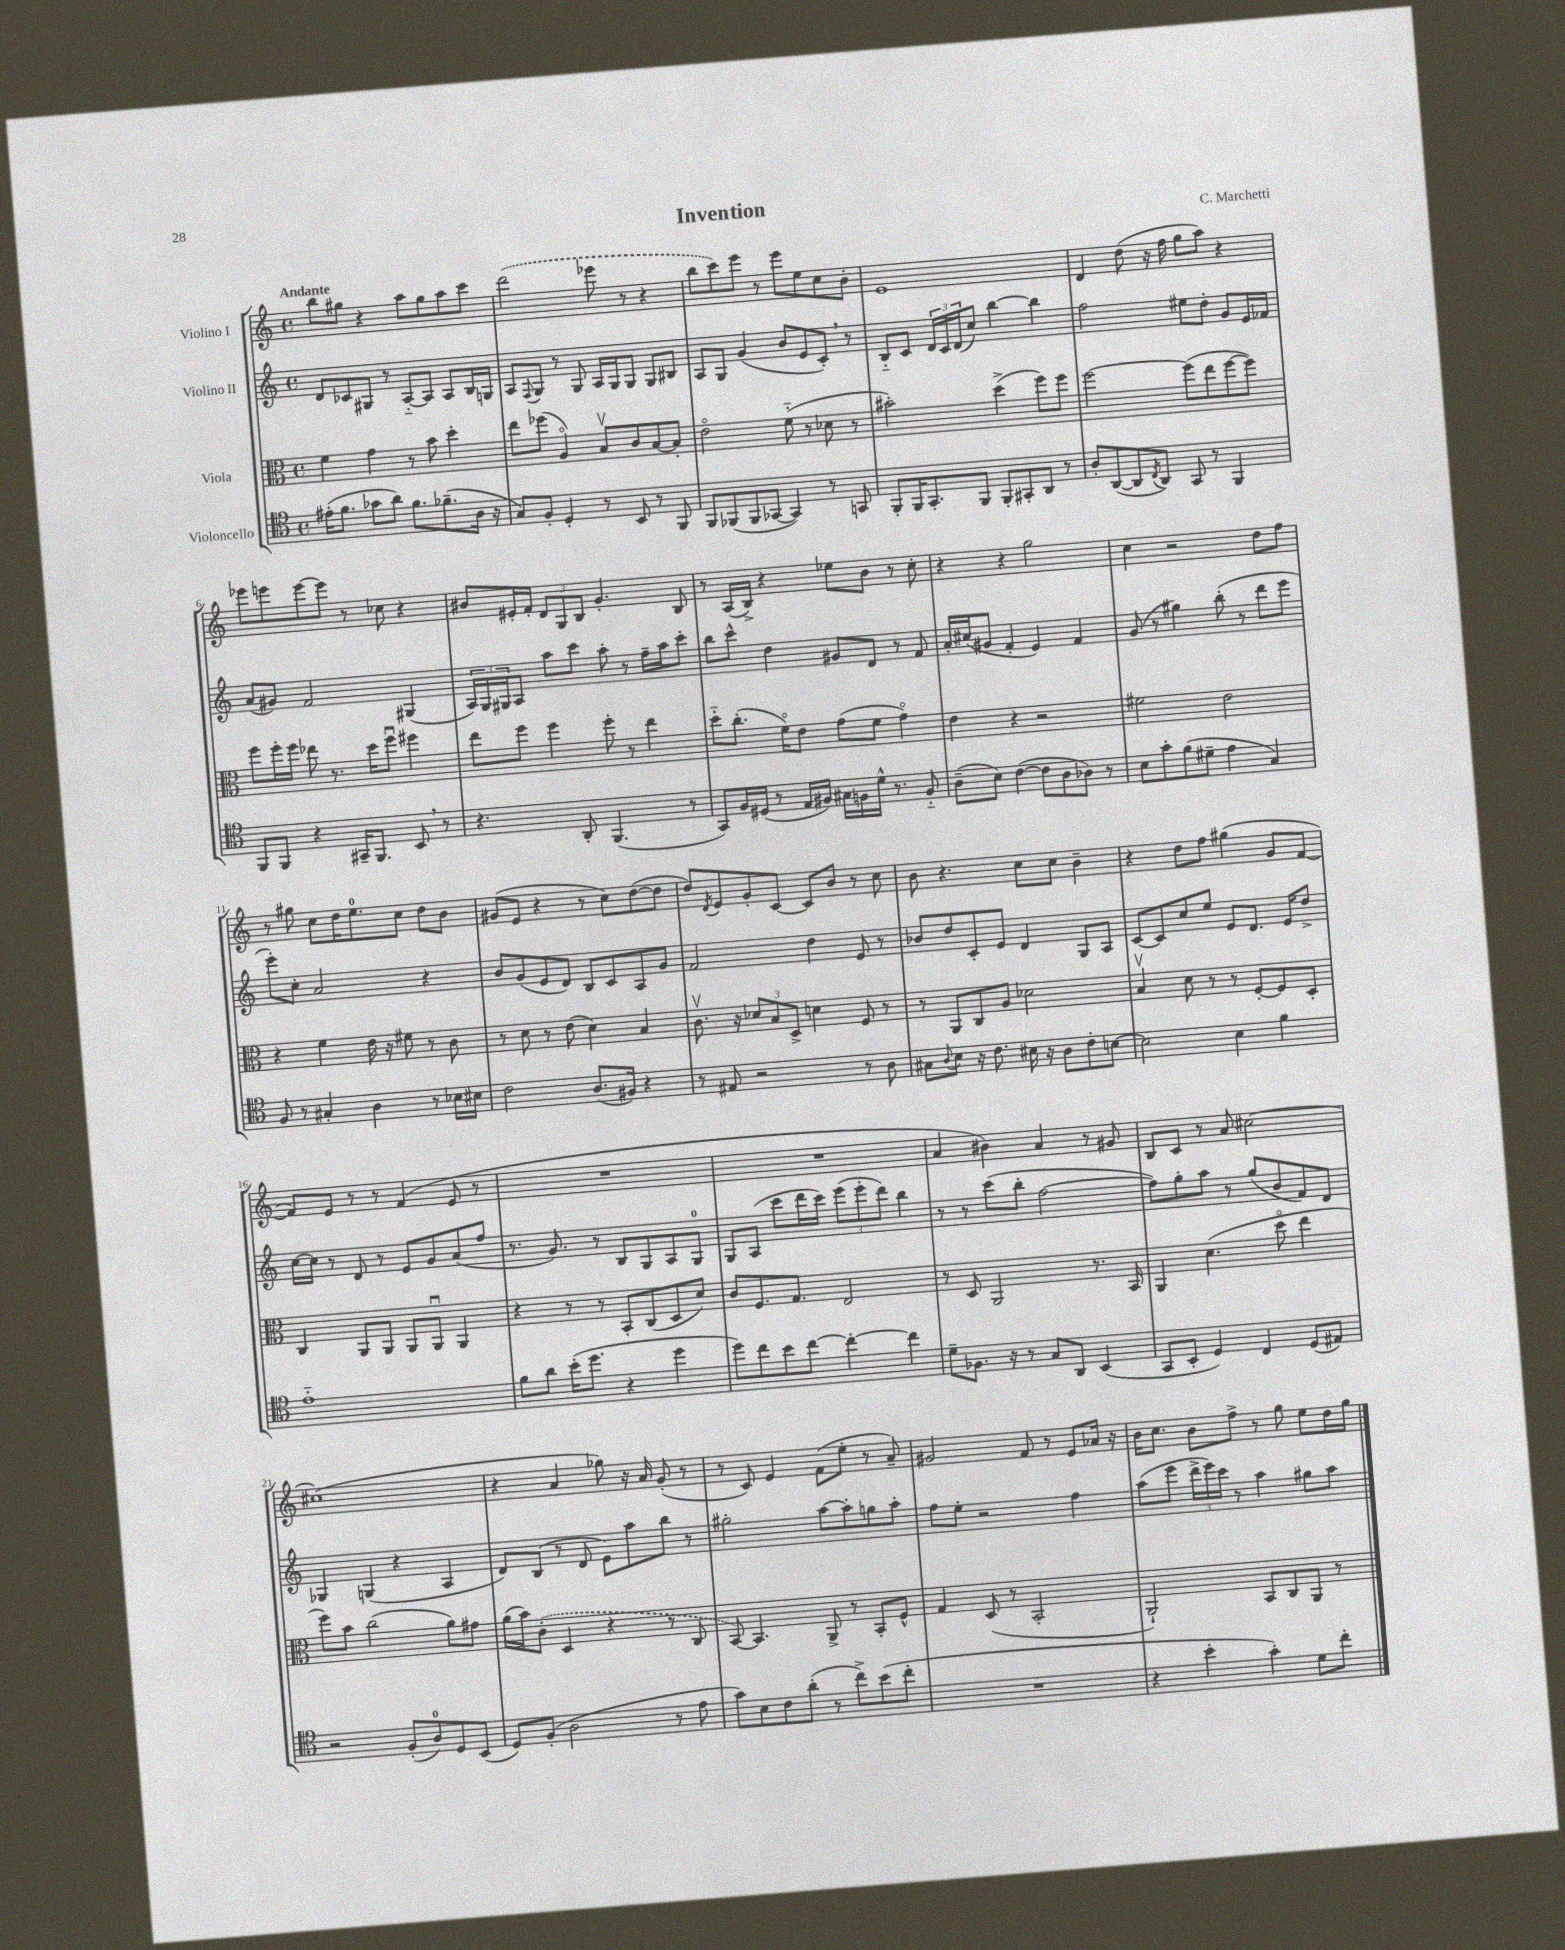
\header { title = "Invention" composer = "C. Marchetti" }
<<
\new StaffGroup <<
\new Staff = "s0" \with { instrumentName = "Violino I" } {
    \clef treble \key c \major \defaultTimeSignature \time 4/4 \tempo "Andante"
    b''8 gis''8 r4 a''8 gis''8 a''8 c'''8 |
    \once \slurDashed d'''2( ees'''8 r8 r4 |
    b''8 c'''8) e'''8 r8 e'''8 e''8 c''8 b'8-. |
    e'1 |
    d'4 d''8( r16 f''16 g''8 a''8) r4 |
    ees'''8 e'''8 e'''8~ e'''8 r8 ces''8 r4 |
    bis'8 eis'16-. f'16-. \tuplet 3/2 { d'8 g8 b8 } g'4.-. b8 |
    r8 a16( b16->) r4 ees''8 b'8 r8 c''8-. |
    r4 r4 g''2 |
    c''4 r2 d''8 f''8 |
    r8 gis''8 c''8 d''16 e''8.-0 c''8 d''8 b'8 |
    gis'8( e'8 r4 r8 c''8) d''8~( d''8 |
    d''8) \acciaccatura { d'8 } e'8 g'8-. c'8~ c'8 b'8 r8 c''8 |
    b'8 r4. c''8 c''8 b'4-- |
    r4 d''8 f''8 gis''4( g'8 f'8~ |
    f'8) e'8 r8 r8 f'4( e'8 r8 |
    R1 |
    R1 |
    a'4 bis'4) a'4 r8 gis'8 |
    b8 c'8 r8 a'8 cis''2~ |
    cis''1( |
    r4 a'4 ges''8) r16 a'16 g'8-.( r8 |
    r8 c'8) e'4 f'8( e''8-. r8 a'8--) |
    gis'2 f'8 r8 e'8 aes'16 r16 |
    b'16 c''8. b'8 f''8-> r8 g''8 e''8 d''16 g''16 \bar "|." |
}
\new Staff = "s1" \with { instrumentName = "Violino II" } {
    \clef treble \key c \major \defaultTimeSignature \time 4/4
    d'8 ces'8 gis8 r8 a8~-_ a8 a8 b16 g16 |
    a8 \appoggiatura { f8 } g8 r8 g8 a16 g16 g8 g8 bis8 |
    a8 g8 g'4( b'8 e'8 c'8-.) \breathe r8 |
    b8-_ c'8 \tuplet 3/2 { d'16 c'16 d'16( } c''8) b''4~ b''4 |
    f''2 eis''8 d''8-. g'8 e'16 fes'16 |
    a'8( gis'8) f'2 gis4( |
    \tuplet 3/2 { a16) g16 gis16 } a8 a''8 c'''8 a''8-. r8 f''16-- a''16 c'''8-. |
    b''8 c'''8-^ d''4 gis'8 d'8 r8 f'8 |
    a'16-. cis''16( gis'8 f'4-. e'4) f'4 |
    g'8( r8 gis''4) b''8-.( r8 d'''8 e'''8 |
    e'''8-.) c''8-. a'2 r4 |
    b'8 g'8( e'8 d'8) b8 c'8 a8 g'8 |
    f'2 d''4 e'8 r8 |
    bes'8 d''8 c'8-. e'8 d'4 g8 a8 |
    c'8~ c'8 c''8 e''8 e'8 d'8. e'16 d''8-> |
    c''16~ c''16 r8 d'8 r8 e'8 g'8 a'8( f''8 |
    r8. g'8.) r8 b8 g8 a8 g8-0 |
    g8 a8( c'''8 d'''16 c'''16) \tuplet 3/2 { e'''8( e'''8-. d'''8) } b''4 |
    r8 r8 c'''8( b''8-. f''2~ |
    f''8) g''8-. a''8 r8 g''8( b'8 f'8) d'8 |
    ges4 g4( r4 a4 |
    d'8) b8( r8 d'8 e'8) a''8 b''8 r8 |
    gis''2-. a''8~ a''8-. g''8 a''8-. |
    f''8 e''8-. r2 f''4 |
    a''8( e'''8 \tuplet 3/2 { d'''16-> e'''16) c'''16 } r8 a''4 gis''8 a''8 \bar "|." |
}
\new Staff = "s2" \with { instrumentName = "Viola" } {
    \clef alto \key c \major \defaultTimeSignature \time 4/4
    f'4 g'4 r8 b'8 d''4-. |
    e''8 fes''8( a4\flageolet) b8\upbow c'8 b8~ b8-. |
    e'2\flageolet f'8-_( r8 des'8 r8 |
    bis'2-.) d''4->( f''8) f''8 |
    f''2~ f''8( e''8 f''8~ f''8) |
    f''8 f''16-. f''16 ees''8 r8. d''16 f''8\downbow fis''4 |
    e''8 f''8 f''4 f''8-. r8 e''4 |
    d''8-_ c''8.-.( f'16\flageolet) e'8 g'8( f'8 g'4\flageolet) |
    e'4 r4 r2 |
    fis'2 e'2 |
    r4 f'4 e'16 r16 fis'8 r8 c'8 |
    r8 d'8 r8 e'8( d'4) b4 |
    c'8.\upbow r16 \tuplet 3/2 { des'8 b8 d8-> } d'4 f8 r8 |
    r8 a,8 c8 a8 des'2 |
    b4\upbow d'8 r8 r8 f8~-. f8 d8-. |
    c4 a,8 a,8 a,8 a,8\downbow a,4 |
    r4 r8 r8 b,8-. c8( d8 d'8) |
    c'8 f8. g8. e2 |
    r8 d8 a,2 r8. b,16 |
    a,4 d'4.( d''8\flageolet e''4 |
    f''8) b'8 c''2( a'8) gis'8 |
    a'16( b'16) \once \slurDashed c'8-.( d4 r4 r8 c8 |
    b,8~) b,4. a,8-> r8 b,8-. f8-^ |
    g4 d8( r8 b,2-. |
    a,2-!) b,8 c8 a,8 r8 \bar "|." |
}
\new Staff = "s3" \with { instrumentName = "Violoncello" } {
    \clef tenor \key c \major \defaultTimeSignature \time 4/4
    eis'16-.( f'8. ges'8 a'8) f'8. fes'8.--( a16 r16 |
    g8) f8-. d4-. r8 b,8 r8 f,8 |
    f,8 fes,8( fes,8 ges,8~ ges,4) r8 g,8 |
    f,8-. f,16 g,8.-. f,8 f,8-. gis,8-. a,8 r8 |
    a8-. a,8~( a,8 \acciaccatura { c8 } a,8) g,8 r8 f,4 |
    f,8 f,8 r4 gis,16-- f,8. b,8 \breathe r8 |
    r4. a,8-. f,4.( r8 |
    g,8) f16 dis16( r8 e16 fis16) gis16 f16 d'16-^ r8. f8-_ |
    a8--( b8) c'4~( c'8 a8 aes8) r8 |
    b8 g'8-. f'8( dis'8-- e'4 g4) |
    f8 r8 gis4-. a4 r8 bes16 bis16 |
    c'2 a8.( fis16) r4 |
    r8 eis8 r2 r8 a8 |
    gis8 \appoggiatura { a8 } b8 r16 c'8. bis16 r16 a8 c'8-. b8~ |
    b2 b4 f'4 |
    e'1-_ |
    f'8 a'8 b'16-.( d''8. r4 d''4 |
    d''8) c''8 b'8 c''8~ c''4~-. c''4 |
    d'8-- fes8. r16 r8 g8 a,8 b,4( |
    g,8 b,8-. d4) c4 d8( eis8) |
    r2 f8-.( a8-0) d8 b,8( |
    d8) f8-.( a2 r8 e'8 |
    g'8) b8 c'8 a'8-.( r8 c''8->) b'8( c''8-. |
    R1 |
    r4 b'4-. g'4-.) d'8 c''8-. \bar "|." |
}
>>
>>
